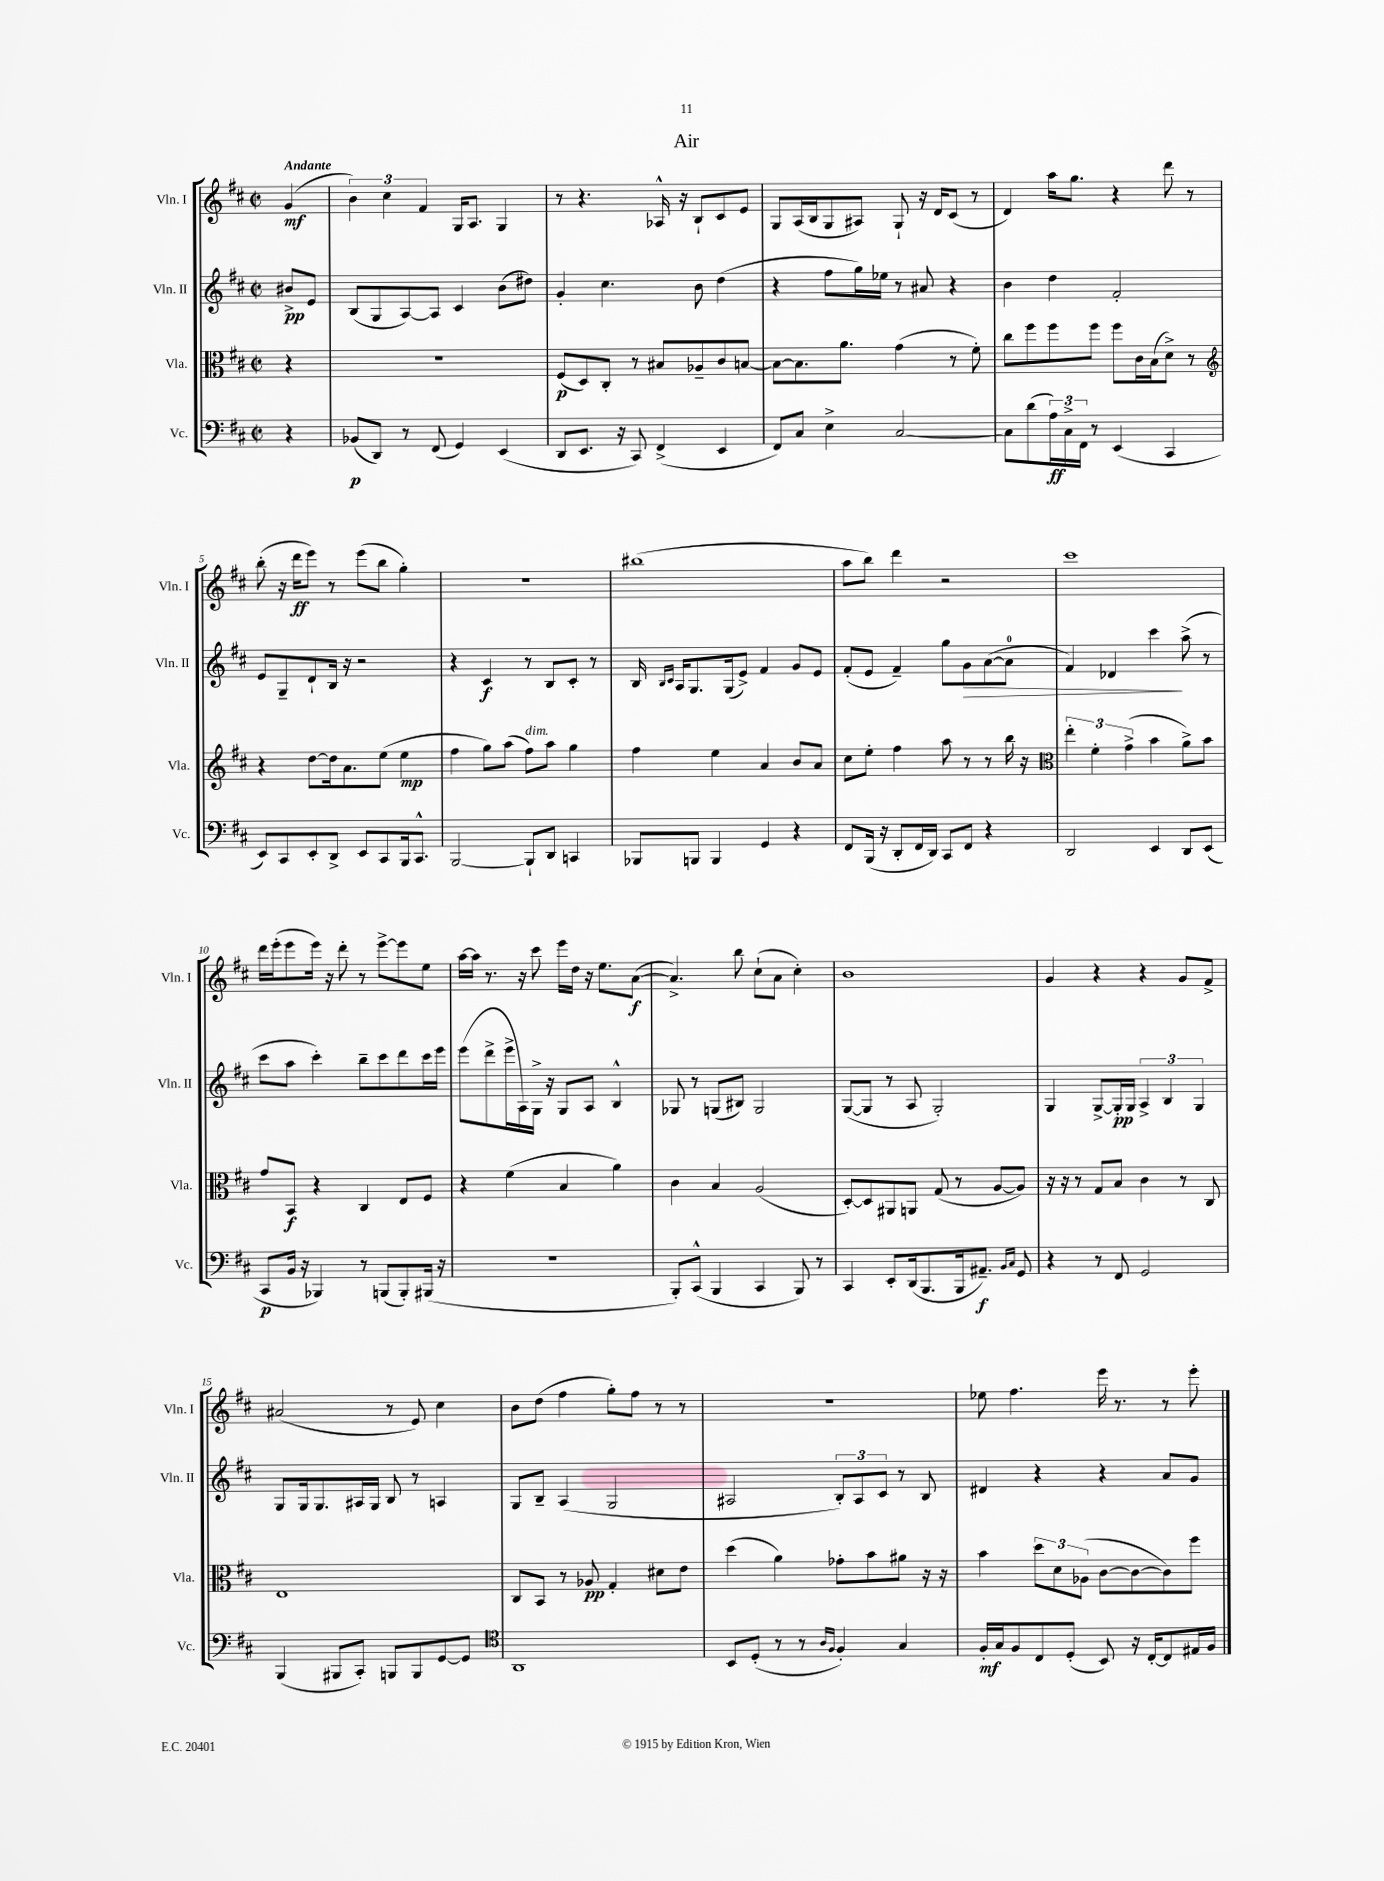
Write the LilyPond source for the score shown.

\header { title = "Air" }
<<
\new StaffGroup <<
\new Staff = "s0" \with { instrumentName = "Vln. I" shortInstrumentName = "Vln. I" } {
    \clef treble \key d \major \defaultTimeSignature \time 2/2 \partial 4 \tempo "Andante"
    g'4\mf( |
    \tuplet 3/2 { b'4) cis''4 fis'4 } g16 a8. g4 |
    r8 r4. aes16-^ r16 b8-! cis'8 e'8 |
    g8 a16( b16 g8 ais8) g8-! r16 d'16 cis'8( r8 |
    d'4) a''16 g''8. r4 d'''8 r8 |
    b''8-.( r16 d'''16\ff e'''8) r8 e'''8( b''8 g''4-.) |
    R1 |
    bis''1( |
    a''8 b''8) d'''4 r2 |
    cis'''1 |
    d'''16 e'''16-.( e'''8 e'''16) r16 d'''8-. r8 e'''8~-> e'''8 e''8 |
    a''16~ a''16 r8. r16 cis'''8 e'''16 d''16 r16 e''8. a'8~\f( |
    a'4.->) b''8 cis''8-!( a'8 cis''4-.) |
    b'1 |
    g'4 r4 r4 g'8 fis'8-> |
    ais'2( r8 e'8) cis''4 |
    b'8 d''8( fis''4 g''8-.) fis''8 r8 r8 |
    R1 |
    ees''8 fis''4. e'''16 r8. r8 e'''8-. \bar "|." |
}
\new Staff = "s1" \with { instrumentName = "Vln. II" shortInstrumentName = "Vln. II" } {
    \clef treble \key d \major \defaultTimeSignature \time 2/2 \partial 4
    bis'8->\pp e'8 |
    b8( g8 a8~) a8 cis'4 b'8( dis''8) |
    g'4-. cis''4. b'8 d''4( |
    r4 fis''8 g''16) ees''16 r8 ais'8 r4 |
    b'4 d''4 fis'2-. |
    e'8 g8-- d'8-! b16 r16 r2 |
    r4 cis'4\f r8 b8 cis'8-. r8 |
    b16 \grace { b16 cis'16 } a16 g8. g16( e'8->) fis'4 g'8 e'8 |
    fis'8-.( e'8 fis'4--) g''8 g'8\> a'8~( a'8-0 |
    fis'4) des'4 cis'''4\! a''8->( r8 |
    cis'''8 a''8 cis'''4-.) b''8-- cis'''8 d'''8 cis'''16 e'''16 |
    e'''8( d'''8-> e'''16-> a16) g16-> r16 g8 a8 b4-^ |
    ges8 r8 g8( bis8) g2 |
    g8~( g8 r8 a8 g2-.) |
    g4 g8~-> g16-.\pp g16 \tuplet 3/2 { a4-> b4 g4 } |
    g8 g16 g8. ais16 g16 b8 r8 a4 |
    g8 b8-- a4( g2 |
    ais2 \tuplet 3/2 { b8-.) ais8 cis'8 } r8 b8 |
    dis'4 r4 r4 a'8 g'8 \bar "|." |
}
\new Staff = "s2" \with { instrumentName = "Vla." shortInstrumentName = "Vla." } {
    \clef alto \key d \major \defaultTimeSignature \time 2/2 \partial 4
    r4 |
    R1 |
    fis8\p( d8) cis8-. r8 bis8 aes8-- cis'8 b8~ |
    b8~ b8. a'8. g'4( r8 fis'8-.) |
    cis''8 fis''8 fis''8 fis''8 fis''8 cis'16 b16( d'8->) r8 |
    \clef treble r4 d''8~ d''16 a'8. e''8( e''4\mp |
    fis''4 g''8) a''8( fis''8^\markup { \italic "dim." }) a''8 g''4 |
    fis''4 e''4 a'4 b'8 a'8 |
    cis''8 e''8-. fis''4 a''8 r8 r8 b''16 r16 |
    \clef alto \tuplet 3/2 { e''4-. fis'4-. g'4->( } b'4 a'8->) b'8 |
    g'8 b,8\f r4 cis4 e8 fis8 |
    r4 fis'4( b4 a'4) |
    cis'4 b4 a2( |
    d8~-.) d8 ais,8 a,8 g8( r8 a8~ a8) |
    r16 r16 r8 g8 b8 cis'4 r8 cis8 |
    e1 |
    cis8 b,8 r8 aes8\pp g4-. dis'8 e'8 |
    d''4( a'4) ges'8-. b'8 ais'8 r16 r16 |
    b'4 \tuplet 3/2 { d''8 d'8 aes8( } cis'8~ cis'8~ cis'8) fis''8 \bar "|." |
}
\new Staff = "s3" \with { instrumentName = "Vc." shortInstrumentName = "Vc." } {
    \clef bass \key d \major \defaultTimeSignature \time 2/2 \partial 4
    r4 |
    bes,8\p( d,8) r8 fis,8( g,4) e,4( |
    d,8 e,8. r16 cis,8) fis,4->( e,4 |
    fis,8) cis8 e4-> cis2~ |
    cis8 d'8( \tuplet 3/2 { a16\ff) cis16-> fis,16 } r8 e,4( cis,4 |
    e,8) cis,8 e,8-. d,8-> e,8 cis,8 b,,16 cis,8.-^ |
    b,,2~ b,,8-! d,8 c,4 |
    bes,,8 b,,8 b,,4 g,4 r4 |
    fis,8 b,,16( r16 d,8-. fis,16 d,16) cis,8 fis,8 r4 |
    d,2 e,4 d,8 e,8( |
    cis,8\p b,16 r16 bes,,4) r8 b,,8( b,,8-.) bis,,16( r16 |
    r1 |
    b,,8-.) cis,8-^( b,,4 cis,4 b,,8) r8 |
    cis,4 e,8-. d,16( b,,8. b,,16 ais,8.--\f) \grace { b,16 cis16 } g,8 |
    r4 r8 fis,8 g,2 |
    b,,4( bis,,8 cis,8-.) b,,8 b,,8 g,8~ g,8 |
    \clef tenor a,1 |
    b,8 d8-.( r8 r8 \grace { a16 fis16 } fis4-.) g4 |
    fis16-.\mf g16 fis8 cis8 d8-.( b,8) r16 cis16~-. cis8 eis16 fis16 \bar "|." |
}
>>
>>
